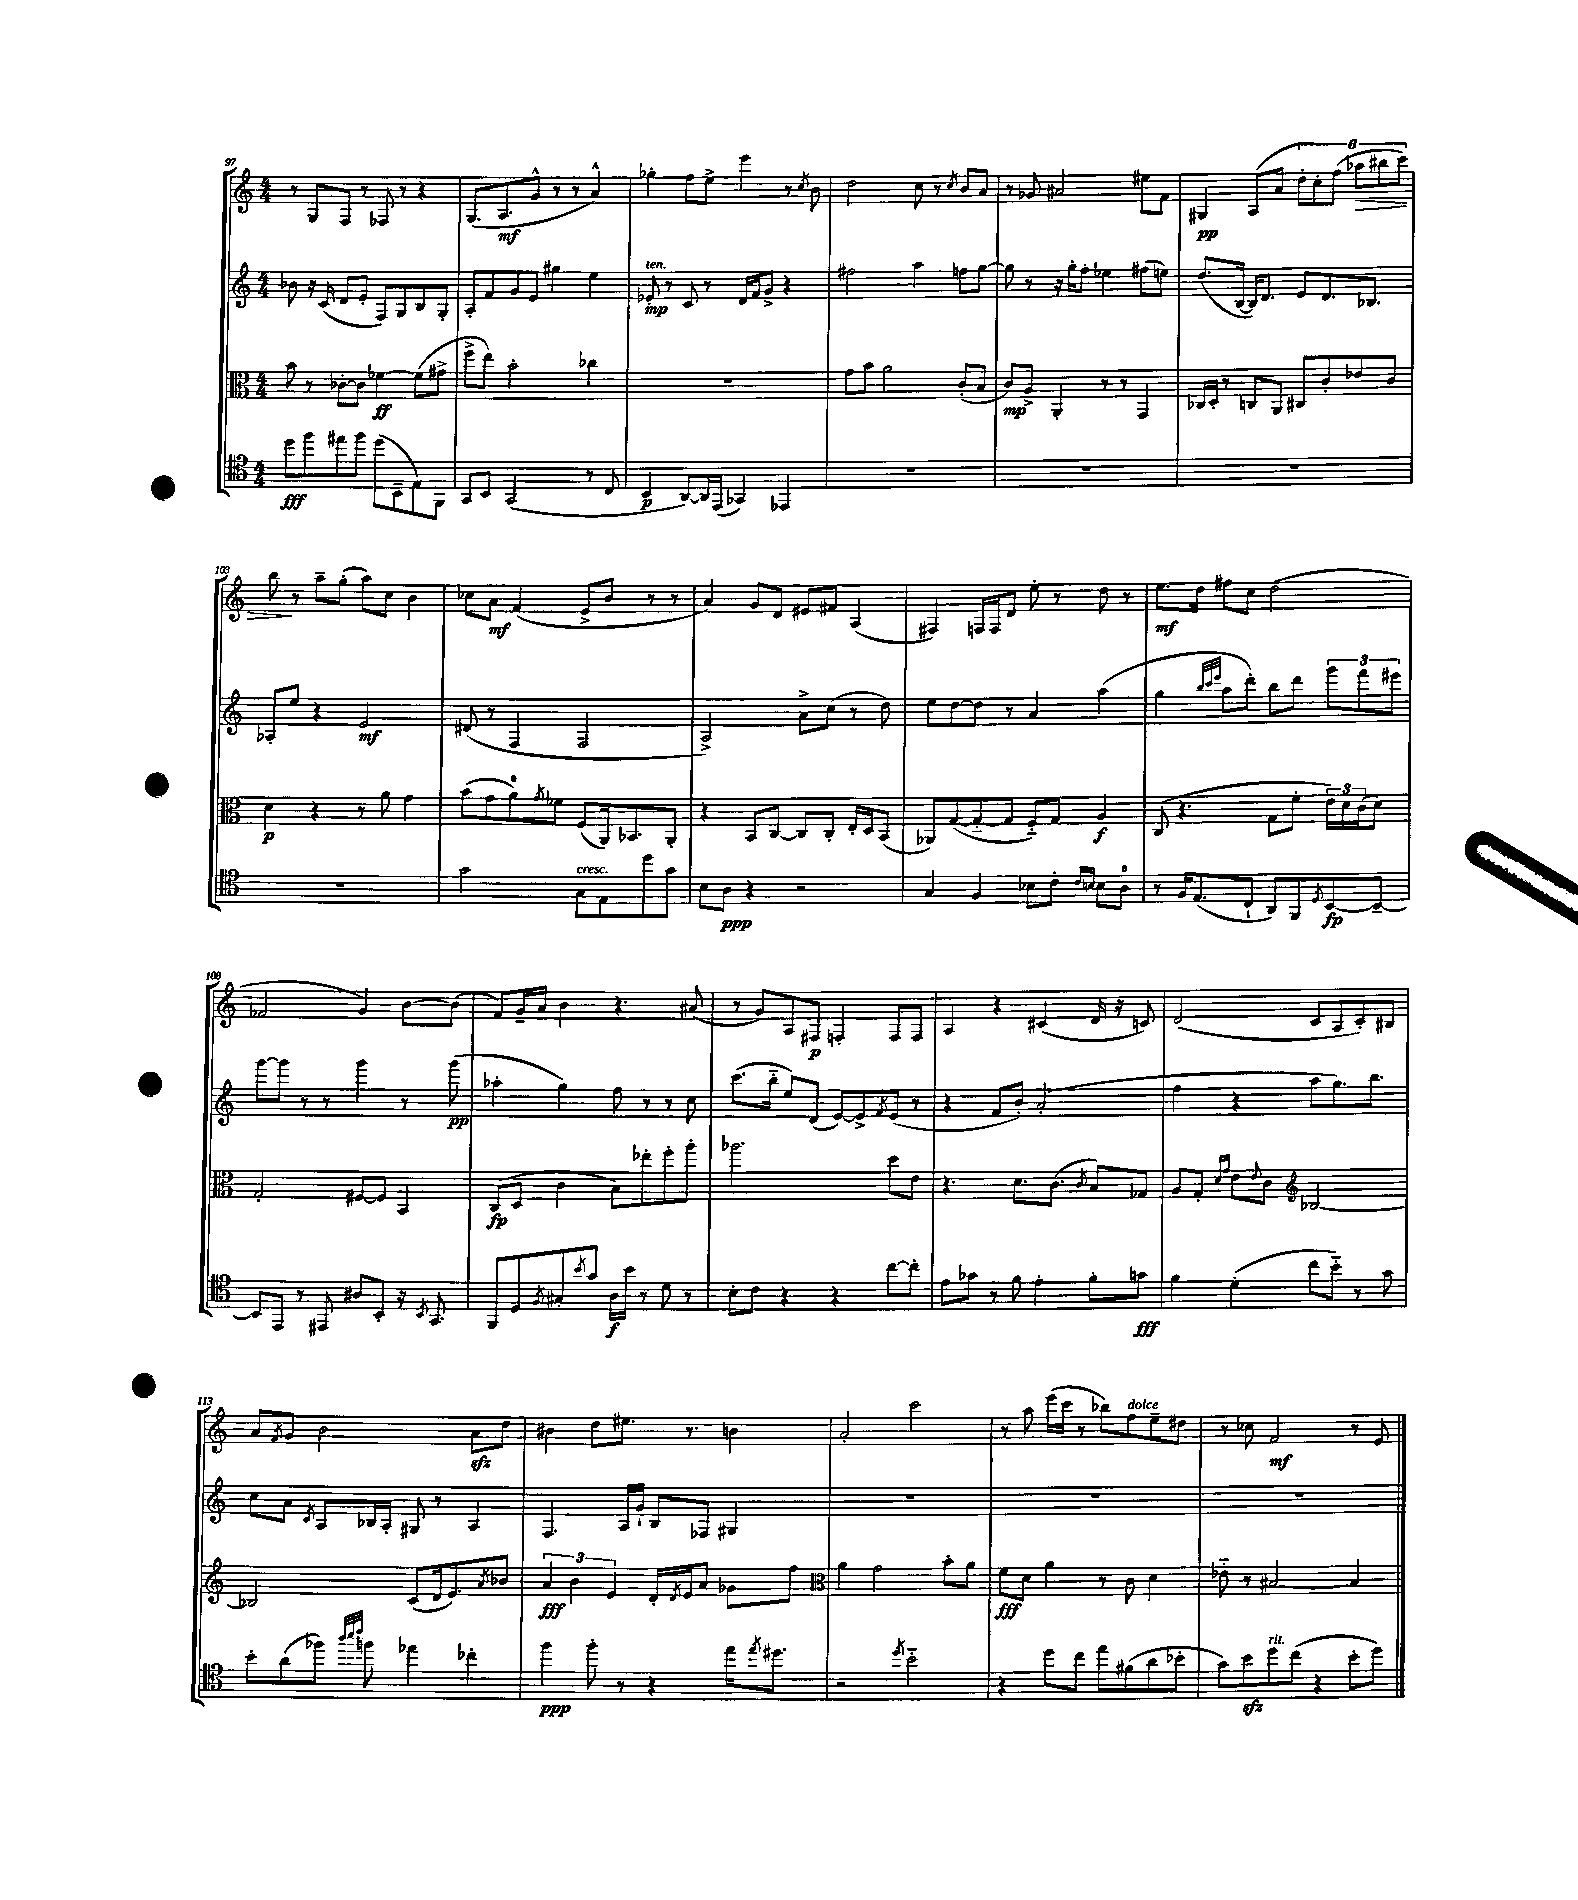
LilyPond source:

<<
\new StaffGroup <<
\new Staff = "s0" {
    \clef treble \key c \major \numericTimeSignature \time 4/4
    r8 g8 f8 r8 fes8 r8 r4 |
    g8.( a8.\mf g'8-^ r8 r8 a'4-^) |
    ges''4-. f''8 e''8-> e'''4 r8 \acciaccatura { c''8 } b'8 |
    d''2 c''8 r8 \acciaccatura { c''8 } b'8 a'8 |
    r8 ges'8 ais'2 eis''8 f'8 |
    gis4\pp a8( a'8 \tuplet 6/4 { d''8-. c''8-.) f''8( aes''8\> bis''8 c'''8) } |
    b''8\! r8 a''8-- g''8-.( a''8) c''8 b'4 |
    ces''8 a'8\mf f'4( e'8-> b'8 r8 r8 |
    a'4) g'8 d'8 eis'8 fis'8 a4( |
    fis4) f16 f16 d'8 e''8-. r8 d''8 r8 |
    e''8.\mf d''16 fis''8 c''8 d''2( |
    fes'2 g'4) b'8~ b'8( |
    f'8) g'16-- a'16 b'4 r4. ais'8( |
    r8 g'8) a8 fis8\p f4-. f8 f8 |
    a4 r4 cis'4( d'16 r16 c'8) |
    d'2( c'8 a8 c'8-.) bis8 |
    a'8 \acciaccatura { f'8 } g'8 b'2 a'8\sfz d''8 |
    bis'4 d''8 eis''8. r8. b'4 |
    a'2-. c'''2 |
    r8 a''8 e'''16( c'''16 r8 bes''8) f''8^\markup { \italic "dolce" } e''8-- dis''8 |
    r8 ces''8 f'2\mf r8 e'8 \bar "|." |
}
\new Staff = "s1" {
    \clef treble \key c \major \numericTimeSignature \time 4/4
    bes'8 r16 c'16( d'8 e'8-. f8) g8 b8 g8-. |
    a8-. f'8 g'8 e'8 gis''4 e''4 |
    ees'8-.\mp^\markup { \italic "ten." } r8 c'8 r8 d'16 f'16 g'8-> r4 |
    fis''2 a''4 f''8 g''8~ |
    g''8 r8 r16 g''16-. f''8-. ees''4 fis''8( e''8) |
    d''8.( b16~ b16) d'8. e'8 d'8. bes8. |
    aes8-. e''8 r4 e'2\mf |
    dis'8( r8 f4 f2 |
    a2->) a'8-> c''8( r8 d''8) |
    e''8 d''8~ d''8 r8 a'4 a''4( |
    g''4 \grace { b''32 c'''32 e'''32 } a''8 d'''8-.) b''8 d'''8 \tuplet 3/2 { g'''8 f'''8 eis'''8 } |
    g'''8~ g'''8 r8 r8 g'''4 r8 g'''8\pp( |
    aes''4-. g''4) f''8 r8 r8 c''8 |
    c'''8.( b''16-_ e''8) d'8( e'8~) e'8-> \acciaccatura { f'8 } e'8( r8 |
    r4 f'8 b'8-.) a'2-.( |
    f''4 r4 a''8 g''8.) b''8. |
    c''8 a'8 \acciaccatura { c'8 } a8 bes16 a16-. gis8 r8 a4 |
    f4. a16 g'16-! b8 fes8 gis4 |
    R1 |
    R1 |
    R1 \bar "|." |
}
\new Staff = "s2" {
    \clef alto \key c \major \numericTimeSignature \time 4/4
    b'8 r8 ces'8~-. ces'8 fes'4~\ff fes'8( gis'8-> |
    f''8-> e''8) b'2-. ces''4 |
    R1 |
    g'8 b'8 a'2 c'8-.( b8 |
    c'8\mp) a8-> a,4-. r8 r8 g,4 |
    ces16 d16-. r8 c8 a,8 cis8 c'8-. ees'8 c'8 |
    d'4\p r4 r8 a'8 g'4 |
    b'8( g'8 a'8-0) \acciaccatura { g'8 } fes'8 f8( a,16) bes,8. a,8-. |
    r4 b,8 c8~ c8 c8-. e16-. d16 b,8( |
    aes,8) g8~( g8~-_ g8 f8-_) g8 a4\f |
    c8( r4. g8 f'8-. \tuplet 3/2 { e'16) d'16 c'16( } d'8) |
    g2-. fis8~ fis8 b,4 |
    c8\fp( d8 c'4 b8) ees''8-. f''8-. a''8-. |
    aes''2. d''8 e'8 |
    r4. d'8. c'8.( \acciaccatura { c'8 } b8) ges8 |
    a8 g8-. \grace { d'16 g'16 } e'8 \appoggiatura { e'8 } c'8 \clef treble bes2~ |
    bes2 c'8( d'16 e'8.) \acciaccatura { a'8 } bes'8 |
    \tuplet 3/2 { a'4\fff b'4 e'4 } d'16-. \acciaccatura { d'8 } e'16 a'8 ges'8 f''8 |
    \clef alto a'4 g'2 b'8-. a'8 |
    f'8\fff d'8 a'4 r8 c'8 d'4 |
    ees'8-_ r8 bis2~ bis4 \bar "|." |
}
\new Staff = "s3" {
    \clef tenor \key c \major \numericTimeSignature \time 4/4
    d''8\fff f''8 eis''8 f''8 d''8( b,8-- e8) f,8 |
    g,8 b,8 g,2( r8 c8 |
    b,4\p a,8~) a,16 e,16( ges,4) ees,4 |
    R1 |
    R1 |
    R1 |
    R1 |
    g'2 g8^\markup { \italic "cresc." } e8 d''8 g'8 |
    b8 a8\ppp r4 r2 |
    g4 f4 bes8 c'8-. \grace { c'16 b16 } b8 a8-0 |
    r8 f16 e8.( c8-! a,8) f,8 \acciaccatura { d8 } b,8~\fp b,8~-- |
    b,8 e,8 r8 eis,8 ais8 b,8-. r16 \acciaccatura { b,8 } g,8. |
    f,8 d8 \acciaccatura { f8 } gis8-. \acciaccatura { b'8 } g'8 a16\f b'16 r8 d'8 r8 |
    b8-. c'8 r4 r4 c''8~ c''8-. |
    e'8 ges'8 r8 f'8 e'4-. f'8-. g'8\fff |
    f'4 d'4-.( c''8 b'8-_) r8 g'8 |
    b'8-. a'8( fes''8) \grace { a''32 b''32 c'''32 } f''8 ees''4 ces''4-. |
    f''4\ppp f''8-. r8 r4 e''16 \acciaccatura { e''8 } dis''8. |
    r2 \acciaccatura { d''8 } b'2-_ |
    r4 d''8 c''8 e''8 fis'8( a'8 bes'8-. |
    g'8) b'8\sfz d''8^\markup { \italic "rit." } c''8( r4 b'8-. d''8) \bar "|." |
}
>>
>>
\layout { \context { \Score currentBarNumber = #97 } }
